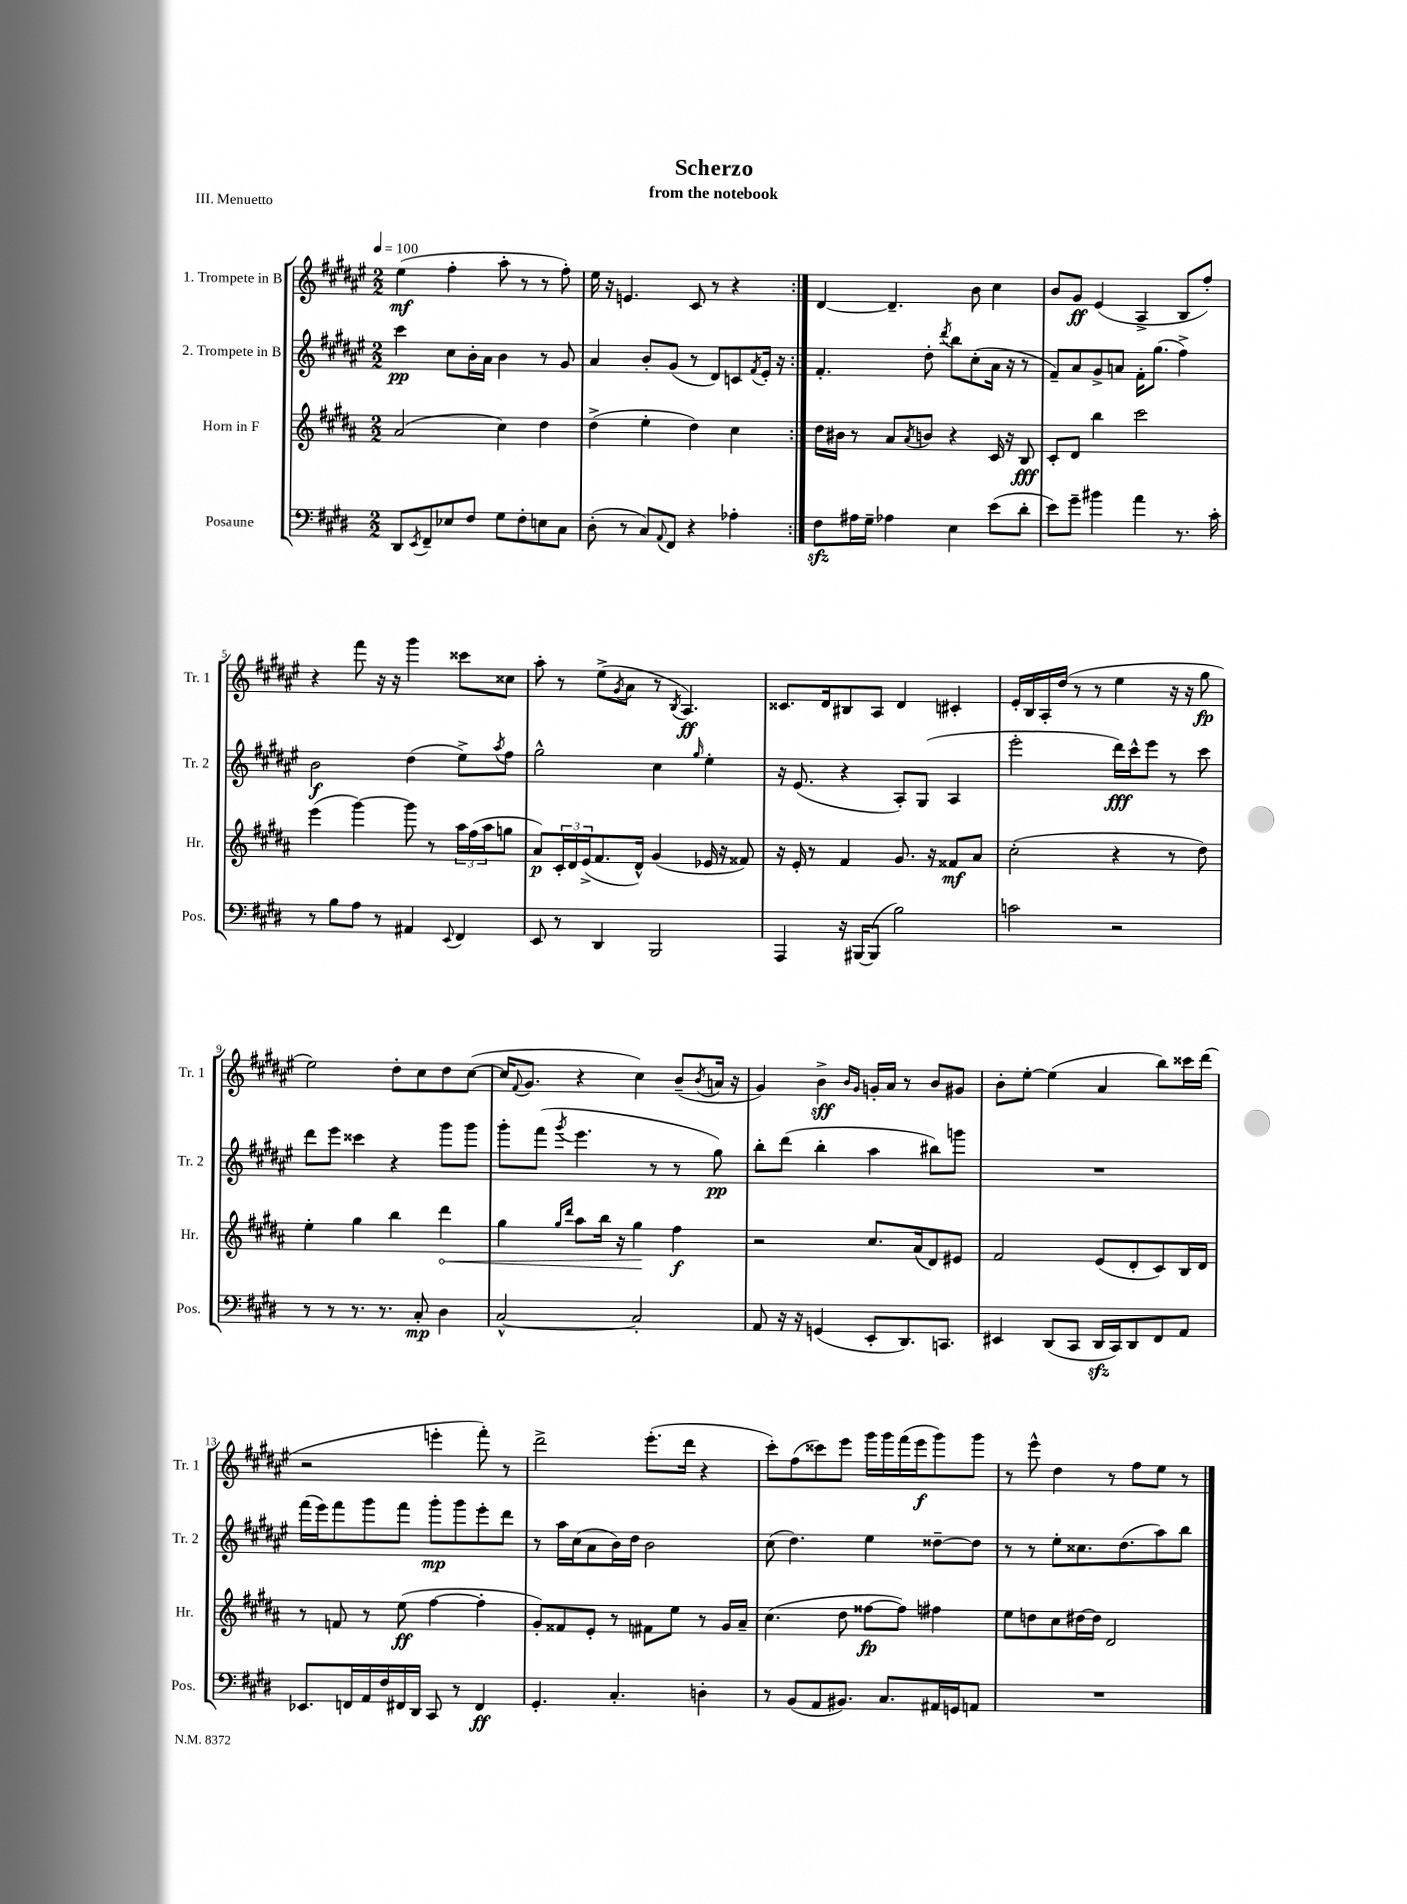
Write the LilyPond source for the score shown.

\header { title = "Scherzo" subtitle = "from the notebook" piece = "III. Menuetto" }
<<
\new StaffGroup <<
\new Staff = "s0" \with { instrumentName = "1. Trompete in B" shortInstrumentName = "Tr. 1" } {
    \clef treble \key fis \major \numericTimeSignature \time 2/2 \tempo 4 = 100
    \repeat volta 2 { eis''4\mf( fis''4-. ais''8-. r8 r8 fis''8-.) |
    eis''16 r16 e'4. cis'8 r8 r4 | }
    dis'4~ dis'4.-- b'8 cis''4 |
    b'8 gis'8\ff eis'4( ais4-> b8 fis''8-.) |
    r4 fis'''8 r16 r16 gis'''4 cisis'''8 cisis''8 |
    ais''8-. r8 eis''8->( \acciaccatura { gis'8 } ais'8 r8 \acciaccatura { b8 } ais4.\ff) |
    cisis'8. dis'16 bis8 ais8 dis'4 cis'4-. |
    eis'16-. b16 ais16-. dis''16( r8 r8 eis''4 r16 r16 gis''8\fp |
    eis''2) dis''8-. cis''8 dis''8 cis''8~( |
    cis''16 \appoggiatura { fis'8 } gis'8. r4 cis''4) b'8--( \acciaccatura { b'8 } a'16 r16 |
    gis'4) b'4->\sff \grace { b'16 gis'16 } g'16-. ais'16 r8 b'8 gis'8 |
    b'8-. eis''8~-. eis''4( ais'4 b''8) cisis'''16 dis'''16( |
    r2 e'''4-. fis'''8-.) r8 |
    dis'''2-> eis'''8.-.( dis'''16 r4 |
    cis'''8-.) fis''8( cisis'''8) eis'''8 gis'''16 gis'''16 fis'''16( eis'''16\f gis'''8) gis'''8 |
    r8 eis'''8-^ dis''4 r8 fis''8 eis''8 r8 \bar "|." |
}
\new Staff = "s1" \with { instrumentName = "2. Trompete in B" shortInstrumentName = "Tr. 2" } {
    \clef treble \key fis \major \numericTimeSignature \time 2/2
    \repeat volta 2 { cis'''4\pp cis''8 b'16-. ais'16 b'4 r8 gis'8 |
    ais'4 b'8-. gis'8( r8 dis'8) c'8 \acciaccatura { fis'8 } eis'16-. r16 | }
    fis'4.-. dis''8-. \acciaccatura { dis'''8 } b''8 cis''8-.( ais'16 r16 r8 |
    fis'8--) ais'8 gis'8-> a'8 fis'16-. gis''8.( fis''4->) |
    b'2\f dis''4( eis''8->) \acciaccatura { ais''8 } fis''8 |
    gis''2-^ cis''4 \grace { gis''16 } eis''4-. |
    r16 eis'8.( r4 ais8-.) gis8( ais4 |
    eis'''2-. dis'''16\fff) cis'''16-^ eis'''8 r8 cis'''8 |
    dis'''8 eis'''8 cisis'''4 r4 gis'''8 gis'''8 |
    gis'''8-. fis'''8( \acciaccatura { gis'''8 } eis'''4. r8 r8 gis''8\pp) |
    b''8-. dis'''8( b''4-. ais''4 bis''8) g'''8 |
    R1 |
    fis'''16( eis'''16) fis'''8 gis'''8 fis'''8 gis'''8-.\mp gis'''8 eis'''8-. dis'''8 |
    r8 ais''16 cis''16( ais'8 b'16) dis''16 b'2 |
    cis''8( dis''4.) eis''4 disis''8~-- disis''8 |
    r8 r8 eis''8-. cisis''8. dis''8.( ais''8) b''8 \bar "|." |
}
\new Staff = "s2" \with { instrumentName = "Horn in F" shortInstrumentName = "Hr." } {
    \clef treble \key b \major \numericTimeSignature \time 2/2
    \repeat volta 2 { ais'2( cis''4) dis''4 |
    dis''4->( e''4-. dis''4) cis''4 | }
    dis''16 bis'16 r8 ais'8 \acciaccatura { ais'8 } b'8 r4 cis'16 r16 b8\fff |
    cis'8-. dis'8 b''4 cis'''2 |
    e'''4( gis'''4~) gis'''8 r8 \tuplet 3/2 { ais''16 fis''16( ais''16 } g''8 |
    ais'8\p) \tuplet 3/2 { cis'16-. dis'16 e'16->( } fis'8. dis'16-^) gis'4( ees'16 r16 fisis'8) |
    r16 e'16-. r8 fis'4 gis'8. r16 fisis'8\mf ais'8 |
    cis''2-.( r4 r8 dis''8) |
    e''4-. gis''4 b''4 \once \override Hairpin.circled-tip = ##t dis'''4\< |
    gis''4 \grace { gis''16 dis'''16 } ais''8 b''16 r16 gis''4\! fis''4\f |
    r2 cis''8. ais'16( dis'8) eis'8 |
    fis'2 e'8( dis'8-. cis'8) b16 dis'16 |
    r8 f'8 r8 e''8\ff( fis''4~ fis''4-. |
    gis'8-.) fisis'8 e'8-. r8 fis'8 e''8 r8 gis'16 ais'16-- |
    cis''4.( dis''8 fisis''8~\fp fisis''8) fis''4 |
    e''8 d''8 cis''8 dis''16~ dis''16 dis'2 \bar "|." |
}
\new Staff = "s3" \with { instrumentName = "Posaune" shortInstrumentName = "Pos." } {
    \clef bass \key e \major \numericTimeSignature \time 2/2
    \repeat volta 2 { dis,8 \acciaccatura { e,8 } fis,8-- ees8 fis8 gis8 fis8-. e8 cis8 |
    dis8-.( r8 cis8) \appoggiatura { a,8 } fis,8 r4 aes4-. | }
    fis8\sfz ais16 gis16-- aes4 e4 e'8( dis'8-. |
    e'8) gis'8-- bis'4 a'4 r8. cis'16-. |
    r8 b8 a8 r8 ais,4 \appoggiatura { e,8 } fis,4 |
    e,8 r8 dis,4 b,,2 |
    a,,4 r16 bis,,16~ bis,,8( b2) |
    c'2 r2 |
    r8 r8 r8. r8. cis8-.\mp dis4 |
    cis2~-^ cis2-. |
    a,8 r16 r16 g,4( e,8-. dis,8.) c,8. |
    eis,4 dis,8( cis,8 dis,16\sfz cis,16) dis,8 fis,8 a,8 |
    ees,8. f,16 a,16 fis16 fis,16 dis,16 cis,8 r8 fis,4\ff |
    gis,4.-. cis4.-. d4-. |
    r8 b,8( a,8 bis,8.) cis8. ais,16 g,16 a,8 |
    R1 \bar "|." |
}
>>
>>
